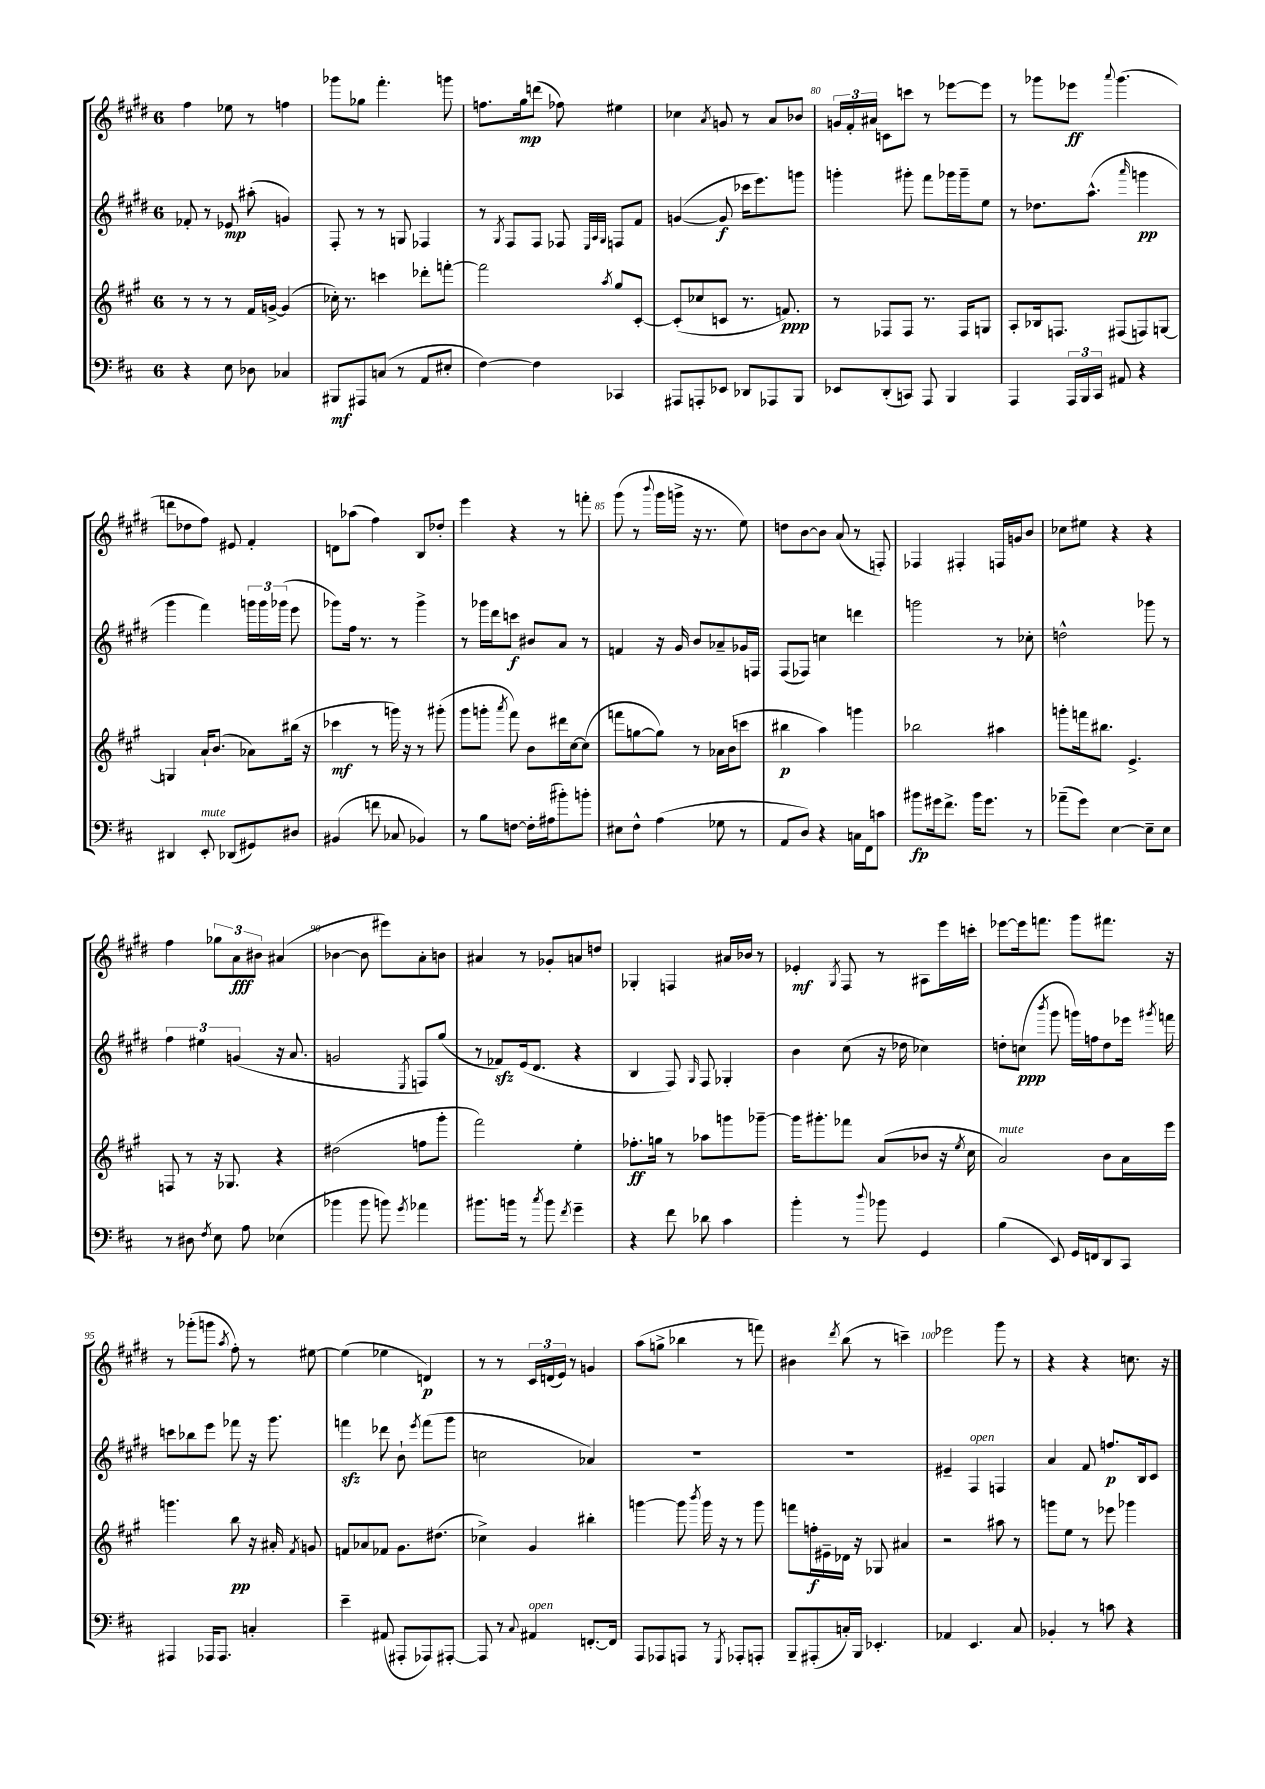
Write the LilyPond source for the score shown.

<<
\new StaffGroup <<
\new Staff = "s0" {
    \clef treble \key e \major \once \override Staff.TimeSignature.style = #'single-digit \time 6/8
    \autoBeamOff fis''4 ees''8 r8 f''4 |
    ges'''8[ ges''8] fis'''4.-. g'''8 |
    f''8.[ gis''16\mp d'''8]( fes''8) eis''4 |
    ces''4 \acciaccatura { a'8 } g'8 r8 a'8[ bes'8] |
    \tuplet 3/2 { g'16[ fis'16-. ais'16] } c'8[ c'''8] r8 ees'''8[~ ees'''8] |
    r8 ges'''8[ ees'''8]\ff \appoggiatura { a'''8 } ges'''4.( |
    d'''8[ des''8 fis''8]) eis'8 fis'4-. |
    d'8[ aes''8]( fis''4) b8[ des''8]-. |
    e'''4 r4 r8 f'''8-. |
    gis'''8( r8 \appoggiatura { b'''8 } gis'''16[ g'''16]-> r16 r8. e''8) |
    d''8[ b'8~ b'8] a'8( r8 f8-.) |
    fes4 fis4-. f16[ g'16 b'8] |
    ces''8[ eis''8] r4 r4 |
    fis''4 \tuplet 3/2 { ges''8[ a'8\fff bis'8] } ais'4( |
    bes'4~ bes'8 eis'''8[) a'8-. b'8] |
    ais'4 r8 ges'8[-. a'8 d''8] |
    ges4-. f4 ais'16[ bes'16] r8 |
    ees'4-.\mf \acciaccatura { gis8 } fis8 r8 ais8[ e'''16 c'''16]-. |
    ees'''8[~ ees'''16 f'''8.] gis'''8[ fis'''8.] r16 |
    r8 ges'''8[-.( g'''8] \acciaccatura { a''8 } fis''8-.) r8 eis''8~ |
    eis''4( ees''4 d'4\p) |
    r8 r8 \tuplet 3/2 { cis'16[ d'16( e'16]) } r8 g'4 |
    a''8[( g''8]-> bes''4 r8 f'''8) |
    bis'4 \acciaccatura { dis'''8 } b''8( r8 c'''4--) |
    ees'''2 gis'''8 r8 |
    r4 r4 c''8. r16 \bar "|." |
}
\new Staff = "s1" {
    \clef treble \key e \major \once \override Staff.TimeSignature.style = #'single-digit \time 6/8
    \autoBeamOff fes'8-. r8 ees'8\mp ais''8-.( g'4) |
    fis8-. r8 r8 g8 fes4 |
    r8 \acciaccatura { gis8 } fis8[ fis8] fes8 \grace { e32[ a32 gis32] } f8[ fis'8] |
    g'4~( g'8\f ces'''16[ e'''8.) g'''8] |
    g'''4-. gis'''8-. fis'''8[ ges'''16 ges'''16-- e''8] |
    r8 des''8.[ a''8.]-^( \grace { a'''16 } g'''4\pp |
    gis'''4 fis'''4) \tuplet 3/2 { g'''16[ g'''16 ges'''16]( } e'''8 |
    ges'''8[) fis''16] r8. r8 ges'''4-> |
    r8 ges'''16[ dis'''16 c'''8]\f bis'8[ a'8] r8 |
    f'4 r16 gis'16 b'8[ aes'8-- ges'16 f16] |
    fis8[( fes8]) c''4 d'''4 |
    g'''2 r8 ces''8-. |
    d''2-^ ges'''8 r8 |
    \tuplet 3/2 { fis''4 eis''4 g'4( } r16 a'8. |
    g'2 \acciaccatura { e8 } f8[) gis''8]( |
    r8 fes'8[\sfz) e'16( dis'8.] r4 |
    b4 fis8) \grace { gis16 } fis8 ges4-. |
    b'4 cis''8( r16 des''16 ces''4) |
    d''8[-. c''8]\ppp( \acciaccatura { b'''8 } gis'''8 g'''16[) f''16 d''8 ees'''16] \acciaccatura { gis'''8 } f'''16 |
    c'''8[ bes''8 e'''8] fes'''8 r16 gis'''8. |
    f'''4\sfz des'''8 b'8-! \acciaccatura { e'''8 } f'''8[( gis'''8] |
    c''2 aes'4) |
    R2. |
    R2. |
    eis'4-- fis4^\markup { \italic "open" } f4 |
    a'4 fis'8 f''8.[\p b16 cis'8] \bar "|." |
}
\new Staff = "s2" {
    \clef treble \key a \major \once \override Staff.TimeSignature.style = #'single-digit \time 6/8
    \autoBeamOff r8 r8 r8 fis'16[ g'16]~-> g'4( |
    ces''16-.) r8. c'''4 des'''8[-. f'''8]~-. |
    f'''2 \acciaccatura { a''8 } gis''8[ cis'8]~-. |
    cis'8[-.( ces''8 c'8] r8. f'8.\ppp) |
    r8 fes8[ fes8] r8. fes16[ g8] |
    a8[-. bes16 f8.] fis8[( f8) g8]~ |
    g4 a'16[-! b'8.]( aes'8[) bis''16]( r16 |
    ces'''4\mf r8 g'''16) r16 r8 gis'''8-.( |
    gis'''8[ g'''8]-. \acciaccatura { a'''8 } fis'''8) b'8[ dis'''16 cis''16~ cis''8]( |
    f'''8[ g''8~ g''8]) r8 aes'16[ b'16( c'''8] |
    bis''4\p a''4) g'''4 |
    bes''2 ais''4 |
    g'''8[-. f'''16 bis''8.] e'4.-> |
    f8 r8 r16 ges8. r4 |
    dis''2( f''8[ gis'''8]-. |
    fis'''2) e''4-. |
    fes''8.[-.\ff g''16] r8 aes''8[ g'''8 ges'''8]~-- |
    ges'''16[ gis'''8.-. fes'''8] a'8[( bes'8] r16 \acciaccatura { e''8 } cis''16 |
    a'2^\markup { \italic "mute" }) b'8[ a'16 e'''16] |
    g'''4. b''8\pp r16 ais'16-. \acciaccatura { fis'8 } g'8 |
    f'8[ aes'8 fes'8] gis'8.[ dis''8.]( |
    ces''4->) gis'4 bis''4-. |
    g'''4~ g'''8 \acciaccatura { b'''8 } g'''16 r16 r8 g'''8 |
    f'''8[ f''16-.\f eis'16-- des'16] r16 ges8 ais'4 |
    r2 ais''8 r8 |
    g'''8[ e''8] r8 ees'''8 ges'''4 \bar "|." |
}
\new Staff = "s3" {
    \clef bass \key d \major \once \override Staff.TimeSignature.style = #'single-digit \time 6/8
    \autoBeamOff r4 e8 des8 ces4 |
    bis,,8[\mf ais,,8 c8]( r8 a,8[ eis8]-. |
    fis4~) fis4 ces,4 |
    ais,,8[ a,,8-. ees,8] des,8[ aes,,8 b,,8] |
    ees,8[ d,8-.( c,8]) a,,8 b,,4 |
    a,,4 \tuplet 3/2 { a,,16[ b,,16 cis,16] } ais,8 r4 |
    dis,4 e,8-.^\markup { \italic "mute" } des,8[( gis,8) dis8] |
    bis,4( f'8 ces8 bes,4) |
    r8 b8[ f8]~ f16[-. ais16( bis'8-.) b'8]-. |
    eis8[ fis8]-^ a4( ges8 r8 |
    a,8[ d8]) r4 c16[ fis,16 c'8] |
    bis'8[\fp gis'16 fis'8.]-> bis'16[ gis'8.] r8 |
    aes'8[--( g'8]) e4~ e8[-- e8] |
    r8 dis8 \acciaccatura { fis8 } e8 a8 ees4( |
    bes'4 bes'8 b'8) \acciaccatura { g'8 } aes'4 |
    bis'8.[ b'16] r8 \acciaccatura { cis''8 } b'8 \acciaccatura { fis'8 } g'4-- |
    r4 fis'8 des'8 cis'4 |
    b'4-. r8 \appoggiatura { d''8 } bes'8 g,4 |
    b4( e,8) g,16[ f,16 d,8 cis,8] |
    ais,,4 aes,,16[ aes,,8.] c4-. |
    e'4-- ais,8( ais,,8[-. aes,,8) ais,,8]~-. |
    ais,,8 r8 \appoggiatura { cis8 } ais,4^\markup { \italic "open" } f,8.[~-. f,16] |
    a,,8[ aes,,8 a,,8] r8 \acciaccatura { g,,8 } aes,,8[-. a,,8]-. |
    b,,8[-- ais,,8-.( c16-.) b,,16] ees,4.-. |
    aes,4 e,4. cis8 |
    bes,4-. r8 c'8 r4 \bar "|." |
}
>>
>>
\layout { \context { \Score currentBarNumber = #76 \override BarNumber.break-visibility = ##(#f #t #t) barNumberVisibility = #(every-nth-bar-number-visible 5) } }
